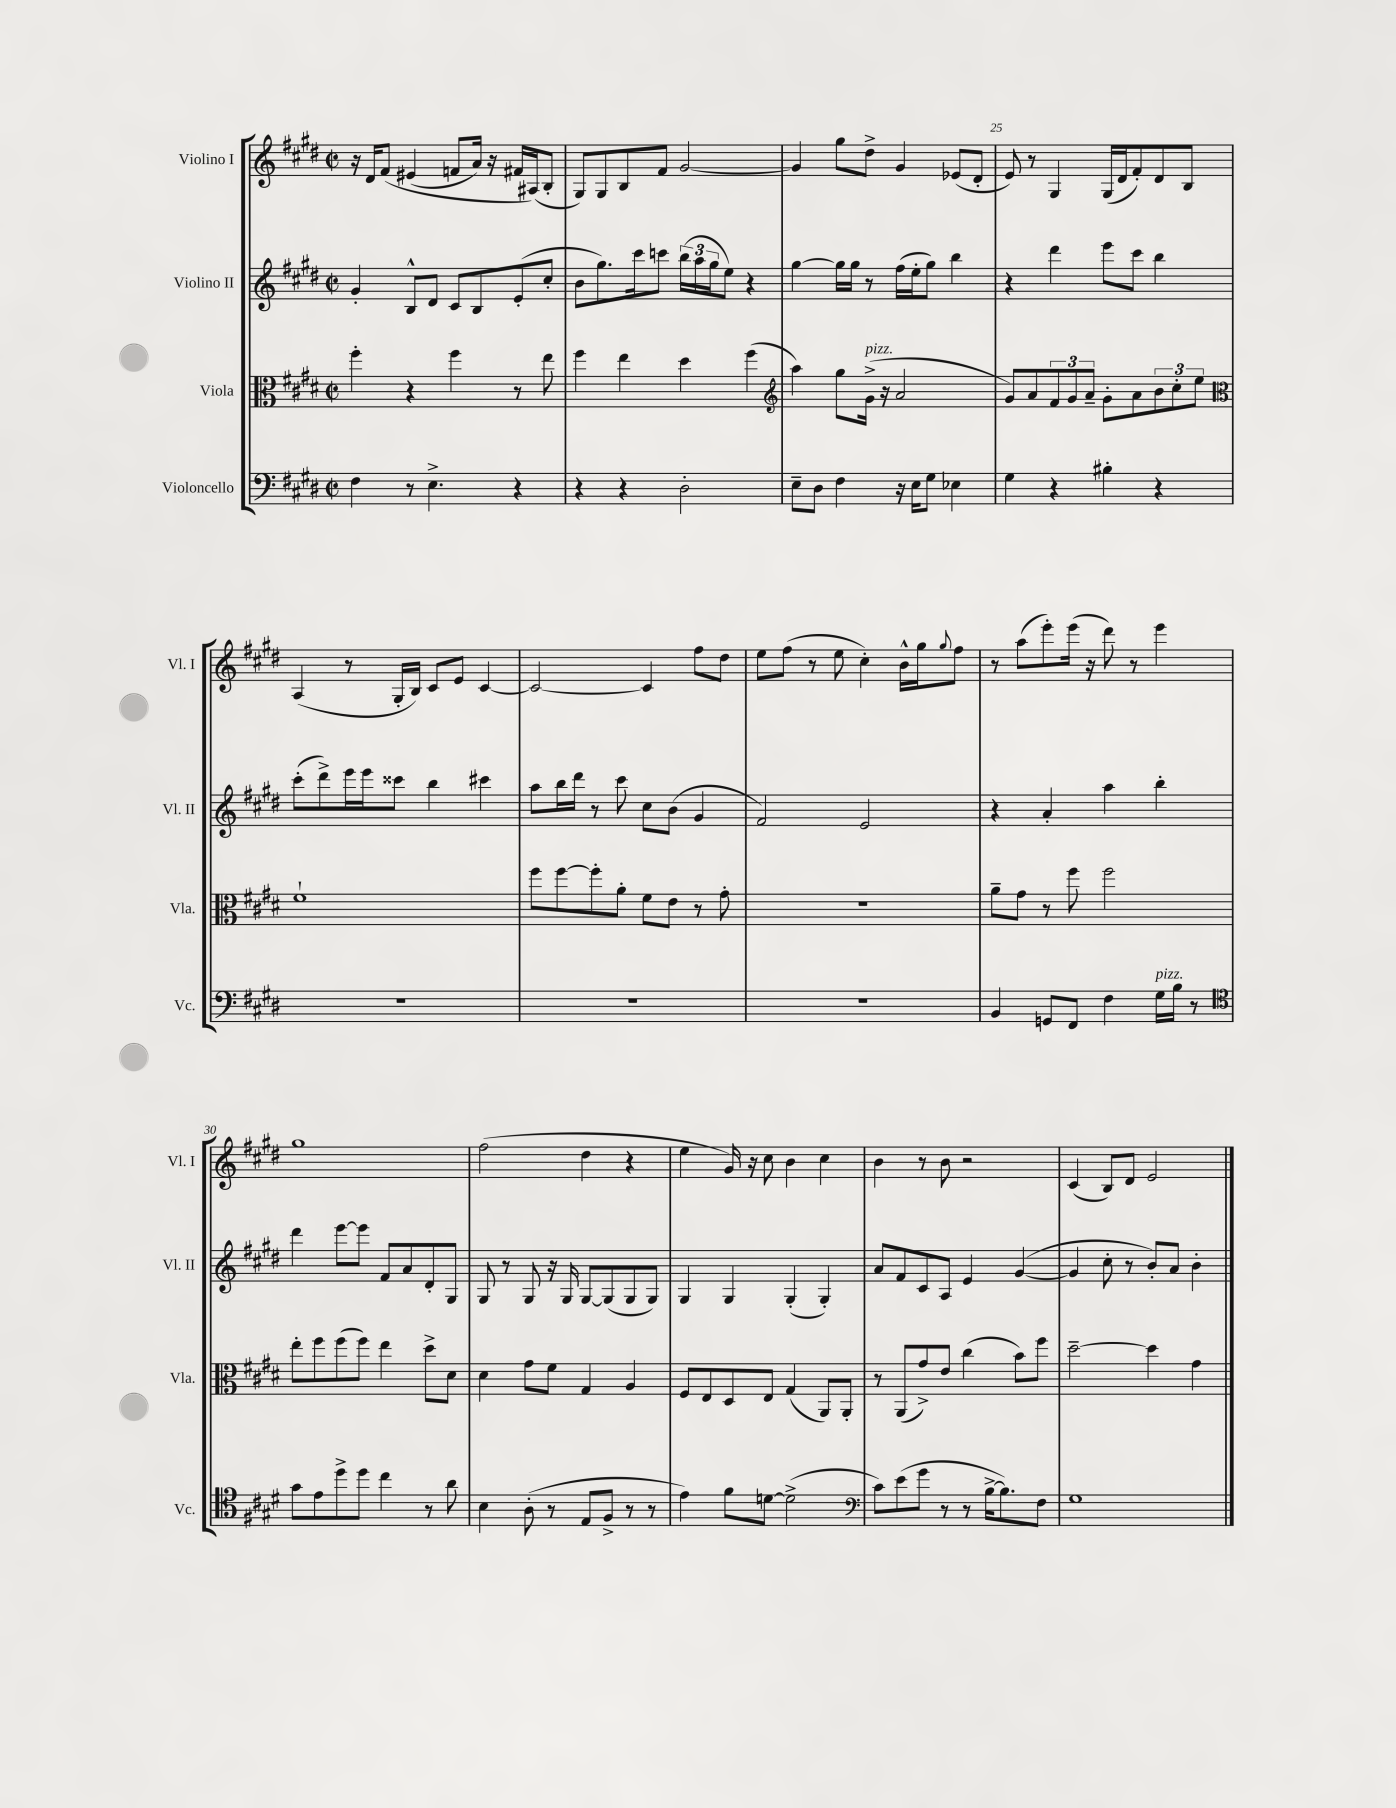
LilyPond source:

<<
\new StaffGroup <<
\new Staff = "s0" \with { instrumentName = "Violino I" shortInstrumentName = "Vl. I" } {
    \clef treble \key e \major \defaultTimeSignature \time 2/2
    r16 dis'16 fis'8\( eis'4( f'8 a'16) r16 fis'16 ais16(\) b8-. |
    gis8) gis8 b8 fis'8 gis'2~ |
    gis'4 gis''8 dis''8-> gis'4 ees'8( dis'8-. |
    e'8) r8 gis4 gis16( dis'16 fis'8-.) dis'8 b8 |
    a4( r8 gis16-. b16) cis'8 e'8 cis'4~ |
    cis'2~ cis'4 fis''8 dis''8 |
    e''8 fis''8( r8 e''8 cis''4-.) b'16-^ gis''16 \appoggiatura { gis''8 } fis''8 |
    r8 a''8( e'''8-.) e'''16( r16 dis'''8) r8 e'''4 |
    gis''1 |
    fis''2( dis''4 r4 |
    e''4 gis'16) r16 cis''8 b'4 cis''4 |
    b'4 r8 b'8 r2 |
    cis'4( b8) dis'8 e'2 \bar "|." |
}
\new Staff = "s1" \with { instrumentName = "Violino II" shortInstrumentName = "Vl. II" } {
    \clef treble \key e \major \defaultTimeSignature \time 2/2
    gis'4-. b8-^ dis'8 cis'8 b8 e'8-.( cis''8-. |
    b'8 gis''8.) cis'''16 c'''8 \tuplet 3/2 { b''16( a''16 gis''16 } e''8) r4 |
    gis''4~ gis''16 gis''16 r8 fis''16( e''16-. gis''8) b''4 |
    r4 dis'''4 e'''8 cis'''8 b''4 |
    cis'''8-.( dis'''8->) e'''16 e'''16 cisis'''8 b''4 cis'''4 |
    a''8 b''16 dis'''16 r8 cis'''8 cis''8 b'8( gis'4 |
    fis'2) e'2 |
    r4 a'4-. a''4 b''4-. |
    dis'''4 e'''8~ e'''8 fis'8 a'8 dis'8-. gis8 |
    gis8 r8 gis8 r16 gis16 gis8~ gis8( gis8 gis8) |
    gis4 gis4 gis4-.( gis4-.) |
    a'8 fis'8 cis'8 a8 e'4 gis'4~( |
    gis'4 cis''8-. r8 b'8-.) a'8 b'4-. \bar "|." |
}
\new Staff = "s2" \with { instrumentName = "Viola" shortInstrumentName = "Vla." } {
    \clef alto \key e \major \defaultTimeSignature \time 2/2
    fis''4-. r4 fis''4 r8 e''8 |
    fis''4 e''4 dis''4 fis''4( |
    \clef treble a''4) gis''8 gis'16->^\markup { \italic "pizz." }( r16 a'2 |
    gis'8) a'8 \tuplet 3/2 { fis'8 gis'8 a'8-- } gis'8-. a'8 \tuplet 3/2 { b'8 cis''8-. e''8 } |
    \clef alto fis'1-! |
    fis''8 fis''8~ fis''8-. a'8-. fis'8 e'8 r8 gis'8-. |
    r1 |
    a'8-- gis'8 r8 fis''8 fis''2 |
    e''8-. fis''8 fis''8( fis''8) e''4 dis''8-> dis'8 |
    dis'4 gis'8 fis'8 gis4 a4 |
    fis8 e8 dis8 e8 gis4( a,8) a,8-. |
    r8 a,8( gis'8->) e'8 cis''4( b'8) fis''8 |
    dis''2~-- dis''4 gis'4 \bar "|." |
}
\new Staff = "s3" \with { instrumentName = "Violoncello" shortInstrumentName = "Vc." } {
    \clef bass \key e \major \defaultTimeSignature \time 2/2
    fis4 r8 e4.-> r4 |
    r4 r4 dis2-. |
    e8-- dis8 fis4 r16 e16 gis8 ees4 |
    gis4 r4 bis4-. r4 |
    R1 |
    R1 |
    R1 |
    b,4 g,8 fis,8 fis4 gis16^\markup { \italic "pizz." } b16 r8 |
    \clef tenor gis'8 e'8 dis''8-> dis''8 cis''4 r8 a'8 |
    b4 a8-.( r8 e8 fis8-> r8 r8 |
    e'4) fis'8 d'8~ d'2->( |
    \clef bass cis'8) e'8( gis'8 r8 r8 b16~-> b8.) fis8 |
    gis1 \bar "|." |
}
>>
>>
\layout { \context { \Score currentBarNumber = #22 \override BarNumber.break-visibility = ##(#f #t #t) barNumberVisibility = #(every-nth-bar-number-visible 5) } }
